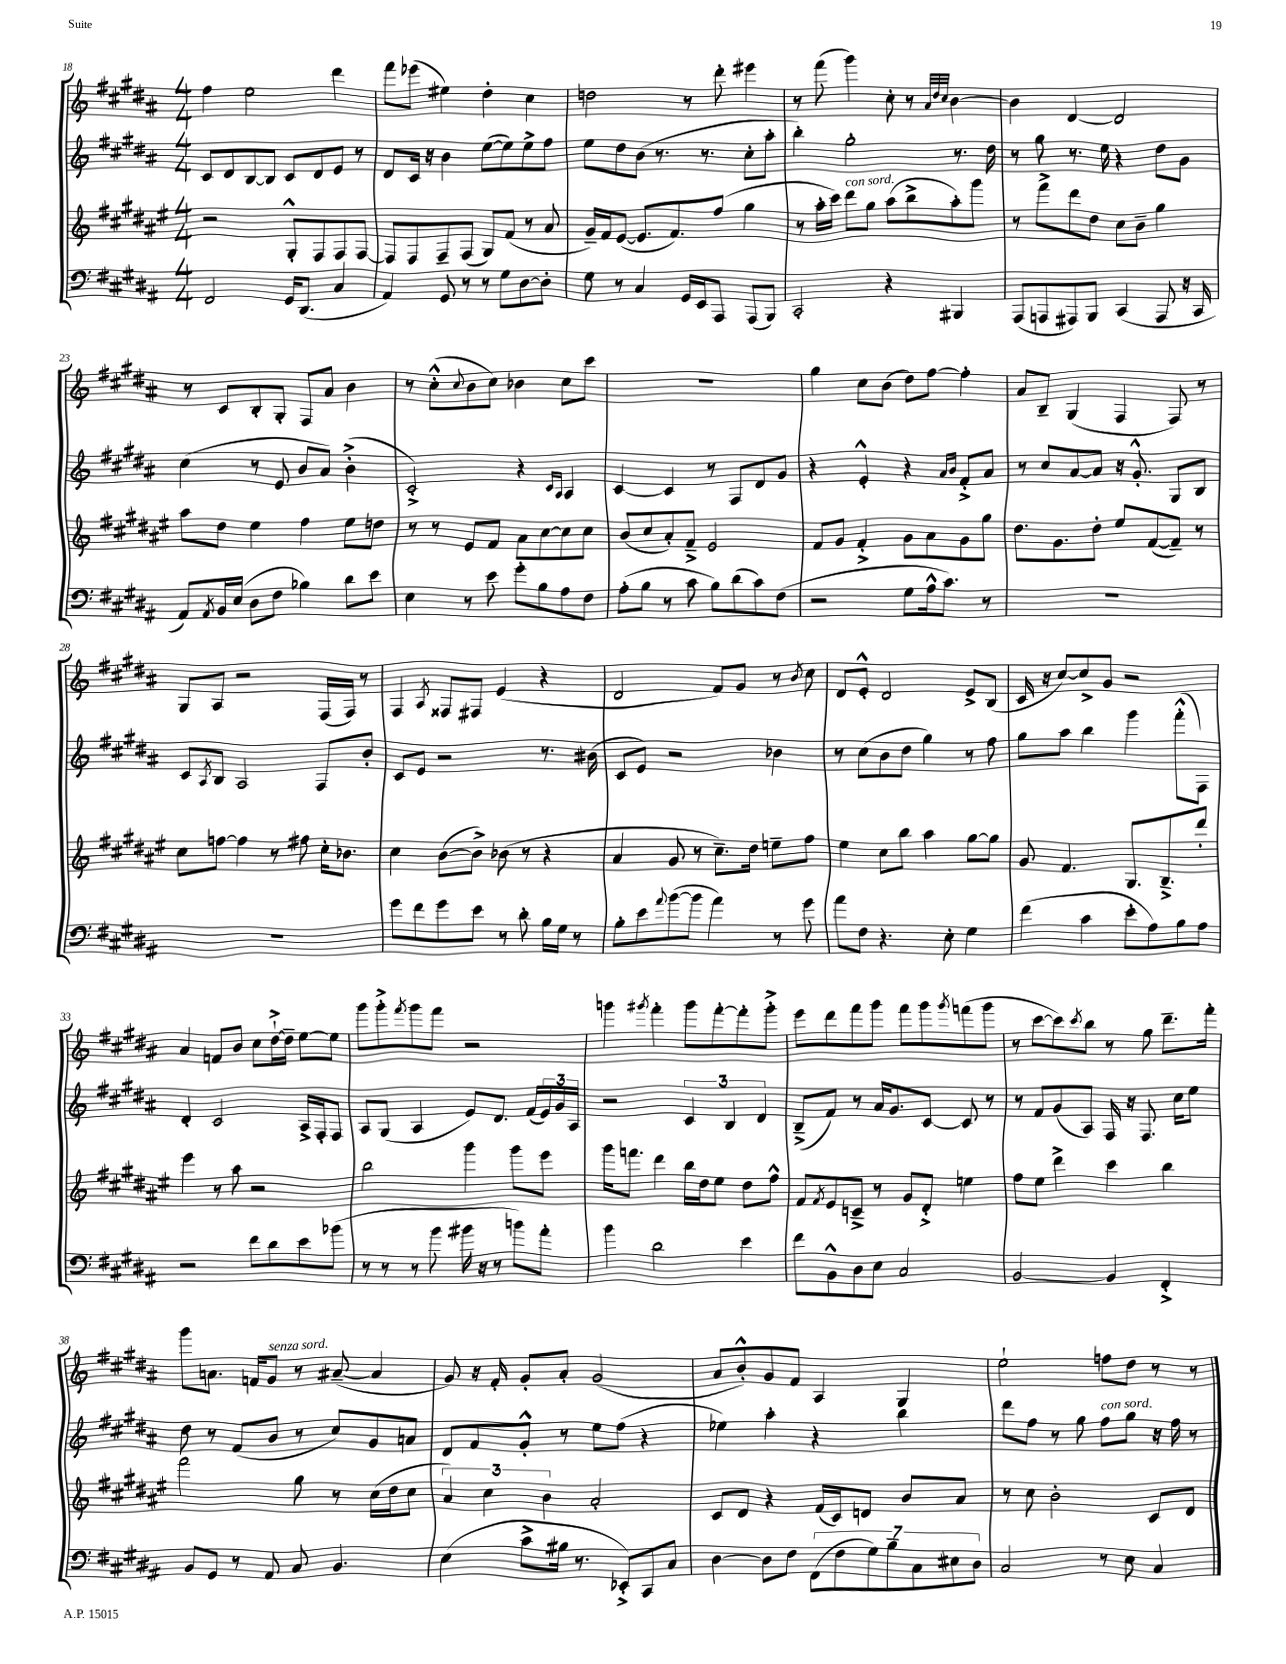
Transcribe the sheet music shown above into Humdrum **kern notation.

**kern	**kern	**kern	**kern
*part4	*part3	*part2	*part1
*staff4	*staff3	*staff2	*staff1
*clefF4	*clefG2	*clefG2	*clefG2
*k[f#c#g#d#a#]	*k[f#c#g#d#a#e#]	*k[f#c#g#d#a#]	*k[f#c#g#d#a#]
*M4/4	*M4/4	*M4/4	*M4/4
=18	=18	=18	=18
2FF#/	2r	8c#/L	4ff#\
.	.	8d#/	.
.	.	[8B/	2ee\
.	.	8B/J]	.
16GG#/KL	8G#'^^/L	8c#/L	.
(8.DD#/J	.	.	.
.	8F#/	8d#/	.
4C#/	8F#/	8e/J	4ddd#\
.	[8F#/J	8r	.
=19	=19	=19	=19
4AA#/)	8F#/L]	8d#/L	8fff#\L
.	8F#/	16c#/Jk	(8eee-X\J
.	.	16r	.
8GG#/	8F#~/	4b\	4ee#X\)
8r	(8F#/J	.	.
8r	8G#/L)	([8ee\L	4dd#'\
8G#\L	(8f#/J	8ee\])	.
[8D#\	8r	8ee^\	4cc#\
8D#'\J]	8a#/	8ff#\J	.
=20	=20	=20	=20
8G#\	16g#~/LL)	8ee\L	2ddn\
.	16f#/J	.	.
8r	([8e#/J	8dd#\	.
4C#/	8.e#/L]	(8b\J	.
.	.	8.r	.
.	8.f#/)	.	.
16GG#/LL	.	.	8r
16EE/J	.	8.r	.
8AAA#/J	(8ff#/J	.	8ddd#'\
(8AAA#/L	4gg#\	8cc#'\L	4eee#X\
8BBB/J)	.	8aa#'\J	.
=21	=21	=21	=21
2CC#'/	8r	4bb'\)	8r
.	16aa#'\LL	.	(8fff#\
.	16ccc#\JJ)	.	.
!	!LO:TX:a:i:t=con sord.	!	!
.	8ddd#\L	2gg#'\	4ggg#\)
.	8gg#\J	.	.
4r	(8aa#\L	.	8cc#'\
.	8bb^\	.	8r
.	.	.	32qqa#/LLL
.	.	.	32qqdd#/
.	.	.	32qqcc#/JJJ
4BBB#X/	8aa#'\)	8.r	[4b\
.	8ggg#\J	.	.
.	.	16dd#\	.
=22	=22	=22	=22
(8AAA#/L	8r	8r	4b\]
8AAAn/	8fff#^\L	8gg#\	.
8AAA#X/)	8ddd#\	8.r	[4d#/
8BBB/J	8dd#\J	.	.
.	.	16ee\	.
(4CC#/	8cc#\L	4r	2d#/]
.	8b~\J	.	.
8AAA#/	4gg#\	8dd#\L	.
16r	.	8g#\J	.
16CC#/	.	.	.
!!LO:LB:g=z
=23	=23	=23	=23
8AA#/L)	8aa#\L	(4cc#\	8r
8qAA#/	.	.	.
16BB/L	8dd#\J	.	8c#/L
(16E/JJ	.	.	.
8D#\L	4ee#\	8r	8B'/
8F#\J	.	8e/	8G#'/J
4B-X\)	4ff#\	8b/L	8F#/L
.	.	8a#/J)	8a#/J
8d#\L	8ee#\L	(4b'^\	4b\
8e\J	8ddn\J	.	.
=24	=24	=24	=24
4E\	8r	2c#'^/)	8r
.	8r	.	(8cc#'^^\L
.	.	.	8qqcc#/
8r	8e#/L	.	8b\
8e\	8f#/J	.	8cc#\J)
8g#'\L	8a#\L	4r	4b-X\
8B\	[8cc#\	.	.
.	.	16qqc#/LL	.
.	.	16qqA#/JJ	.
8A#\	8cc#\]	4A#/	8cc#\L
8F#\J	8cc#\J	.	8ccc#\J
=25	=25	=25	=25
(8A#'\L	(8b/L	[4c#/	1r
8B\J	8cc#/	.	.
8r	8a#'/)	4c#/]	.
8c#\	8f#~^/J	.	.
8B\L)	2e#/	8r	.
(8d#\	.	8F#/L	.
8c#\)	.	8d#/	.
(8F#\J	.	8g#/J	.
=26	=26	=26	=26
2r	8f#/L	4r	4gg#\
.	8g#/J	.	.
.	4f#'^/	4e'^^/	8cc#\L
.	.	.	(8b\J
8G#\L	8g#\L	4r	8dd#\L)
16A#^^\k	8a#\	.	[8ff#\J
8.c#\J)	.	.	.
.	.	16qqa#/LL	.
.	.	16qqb/JJ	.
.	8g#\	8f#'^/L	4ff#'\]
8r	8gg#\J	8a#/J	.
=27	=27	=27	=27
1r	8.dd#\L	8r	8a#/L
.	.	8cc#/L	8B~/J
.	8.g#\	.	.
.	.	[8a#/	(4G#/
.	8dd#'\J	8a#/J]	.
.	8ee#/L	16r	4F#/
.	.	8.g#'^^/	.
.	([8f#/	.	.
.	8f#~/J])	8G#/L	8F#/)
.	8r	8B/J	8r
!!LO:LB:g=z
=28	=28	=28	=28
1r	8cc#\L	8c#/L	8G#/L
.	.	8qA#/	.
.	[8ffn\J	8B/J	8A#/J
.	4ff\]	2A#/	2r
.	8r	.	.
.	8ff#X\	.	.
.	16cc#'\KL	8F#/L	(16F#/LL
.	8.b-X\J	.	16F#/JJ)
.	.	8b'/J	8r
=29	=29	=29	=29
8g#\L	4cc#\	8c#/L	4F#/
8f#\	.	8e/J	.
.	.	.	8qA#/
8g#\	([8b\L	2r	8F##X/L
8e\J	8b^\J])	.	8F#X/J
8r	(8b-X\	.	(4e/
8d#'\	8r	.	.
16B\LL	4r	8.r	4r
16G#\JJ	.	.	.
8r	.	.	.
.	.	(16b#X\	.
=30	=30	=30	=30
8B'\L	4a#/	8c#/L	2d#/
8e\	.	8e/J)	.
8qqa#/	.	.	.
([8b\	8g#/	2r	.
8b\J]	8r	.	.
4a#\)	8.cc#~\L)	.	8f#/L)
.	.	.	8g#/J
.	16dd#\Jk	.	.
8r	8een~\L	4b-X\	8r
.	.	.	8qb/
8g#\	8ff#\J	.	8cc#\
=31	=31	=31	=31
8a#\L	4ee#\	8r	8d#/L
8F#\J	.	(8cc#\L	8e'^^/J
4.r	8cc#\L	8b\	2d#/
.	8bb\J	8dd#\J	.
.	4aa#\	4gg#\)	.
8E'\	.	.	.
4G#\	[8gg#\L	8r	8e^/L
.	8gg#\J]	8ff#\	(8B/J
=32	=32	=32	=32
(4f#\	8g#/	8gg#\L	16c#/
.	.	.	16r
.	4.f#/	8aa#\J	[8cc#/L)
4c#\	.	4bb\	8cc#^/]
.	.	.	8g#/J
8e'\L	8.G#/L	4ggg#\	2r
8A#\)	.	.	.
.	8.B~^/	.	.
8B\	.	(8fff#'^^\L	.
8A#\J	8ddd#'/J	8F#\J)	.
!!LO:LB:g=z
=33	=33	=33	=33
2r	4eee#\	4d#'/	4a#/
.	8r	2c#/	8fn/L
.	8aa#\	.	8b/J
8f#\L	2r	.	8cc#\L
8d#\	.	.	[16dd#`^\L
.	.	.	16dd#~\JJ]
8e\	.	16A#^/LL	[8ee\L
.	.	16F#'/J	.
(8b-X\J	.	8F#/J	8ee\J]
=34	=34	=34	=34
8r	2bb\	8A#/L	8ggg#\L
8r	.	(8G#/J	8ggg#'^\
.	.	.	8qfff#/
8r	.	4A#/	8ggg#\
8b\	.	.	8fff#\J
16b#X\	4ggg#\	8e/L)	2r
16r	.	.	.
8r	.	8.d#/J	.
8bn\L)	8ggg#\L	.	.
.	.	(16f#/LL	.
8a#'\J	8eee#\J	24e/)	.
.	.	24g#/	.
.	.	24A#/JJ	.
=35	=35	=35	=35
4b\	16ggg#\KL	2r	4gggn\
.	8.fffn\J	.	.
.	.	.	8qggg#X/
2d#\	4ddd#\	.	4fff#'\
.	16bb\LL	6c#/	8ggg#\L
.	16dd#\J	.	.
.	8ee#\J	.	[8fff#'\
.	.	6B/	.
4e\	8dd#\L	.	8fff#'\]
.	.	6d#/	.
.	8ff#^^\J	.	8ggg#'^\J
=36	=36	=36	=36
8f#\L	8f#/L	(8B~^/L	8eee\L
.	8qf#/	.	.
8BB^^\	8e#/	8f#/J)	8ddd#\
8D#\	8cn~^/J	8r	8fff#\
8E\J	8r	16a#/KL	8ggg#\J
.	.	8.g#/	.
2C#/	8g#/L	.	8fff#\L
.	8d#'^/J	[8c#/J	8ggg#\
.	.	.	8qggg#/
.	4een\	8c#/]	(8fffn\
.	.	8r	8ggg#\J
=37	=37	=37	=37
[2BB/	8ff#\L	8r	8r
.	8ee#\J	8f#/L	[8ccc#\L
.	4ddd#^\	(8g#/	8ccc#\])
.	.	.	8qccc#/
.	.	8A#/J)	8bb\J
4BB/]	4ccc#\	16F#/	8r
.	.	16r	.
.	.	8.F#/	8gg#\
4FF#'^/	4bb\	.	8.ddd#~\L
.	.	16cc#\KL	.
.	.	8ee\J	.
.	.	.	16fff#'\Jk
!!LO:LB:g=z
=38	=38	=38	=38
8BB/L	2fff#\	8dd#\	8ggg#\L
8GG#/J	.	8r	8.an\J
8r	.	(8f#/L	.
.	.	.	16fn/KL
!	!	!	!LO:TX:a:i:t=senza sord.
8AA#/	.	8b/J	8g#/J
8C#/	8gg#\	8r	8r
4.BB/	8r	8cc#/L)	([8a#X~/
.	(16cc#\LL	8g#/	4a#/]
.	16dd#\J	.	.
.	8cc#\J	8an/J	.
=39	=39	=39	=39
(4E\	6a#/)	8d#/L	8g#/)
.	.	8f#/	16r
.	6cc#\	.	.
.	.	.	16f#'/
8c#^\L	.	8g#'^^/J	8g#'/L
.	6b\	.	.
16B#X\Jk	.	8r	8a#'/J
8.r	.	.	.
.	2a#'/	8ee\L	(2g#/
8EE-X'^/L)	.	(8ff#\J	.
8CC#/	.	4r	.
8C#/J	.	.	.
=40	=40	=40	=40
[4D#\	8c#/L	4ee-X\)	8a#/L
.	8d#/J	.	8b'^^/)
8D#\L]	4r	4aa#'\	8g#/
8F#\J	.	.	8f#/J
(14FF#\L	(16f#/LL	4r	4A#/
.	16c#/J)	.	.
14F#\	.	.	.
.	8dn/J	.	.
14G#\)	.	.	.
14B~\	.	.	.
.	8b/L	4bb\	4G#/
14C#\	.	.	.
14E#X\	.	.	.
.	8a#/J	.	.
14D#\J	.	.	.
=41	=41	=41	=41
2C#/	8r	8ddd#\L	2ee`\
.	8cc#\	8ff#\J	.
.	2b'\	8r	.
.	.	8gg#\	.
!	!	!LO:TX:a:i:t=con sord.	!
8r	.	8ff#\L	8ffn\L
8E\	.	8gg#\J	8dd#\J
4C#/	8c#/L	16r	8r
.	.	16ff#\	.
.	8d#/J	8r	8r
==	==	==	==
*-	*-	*-	*-
